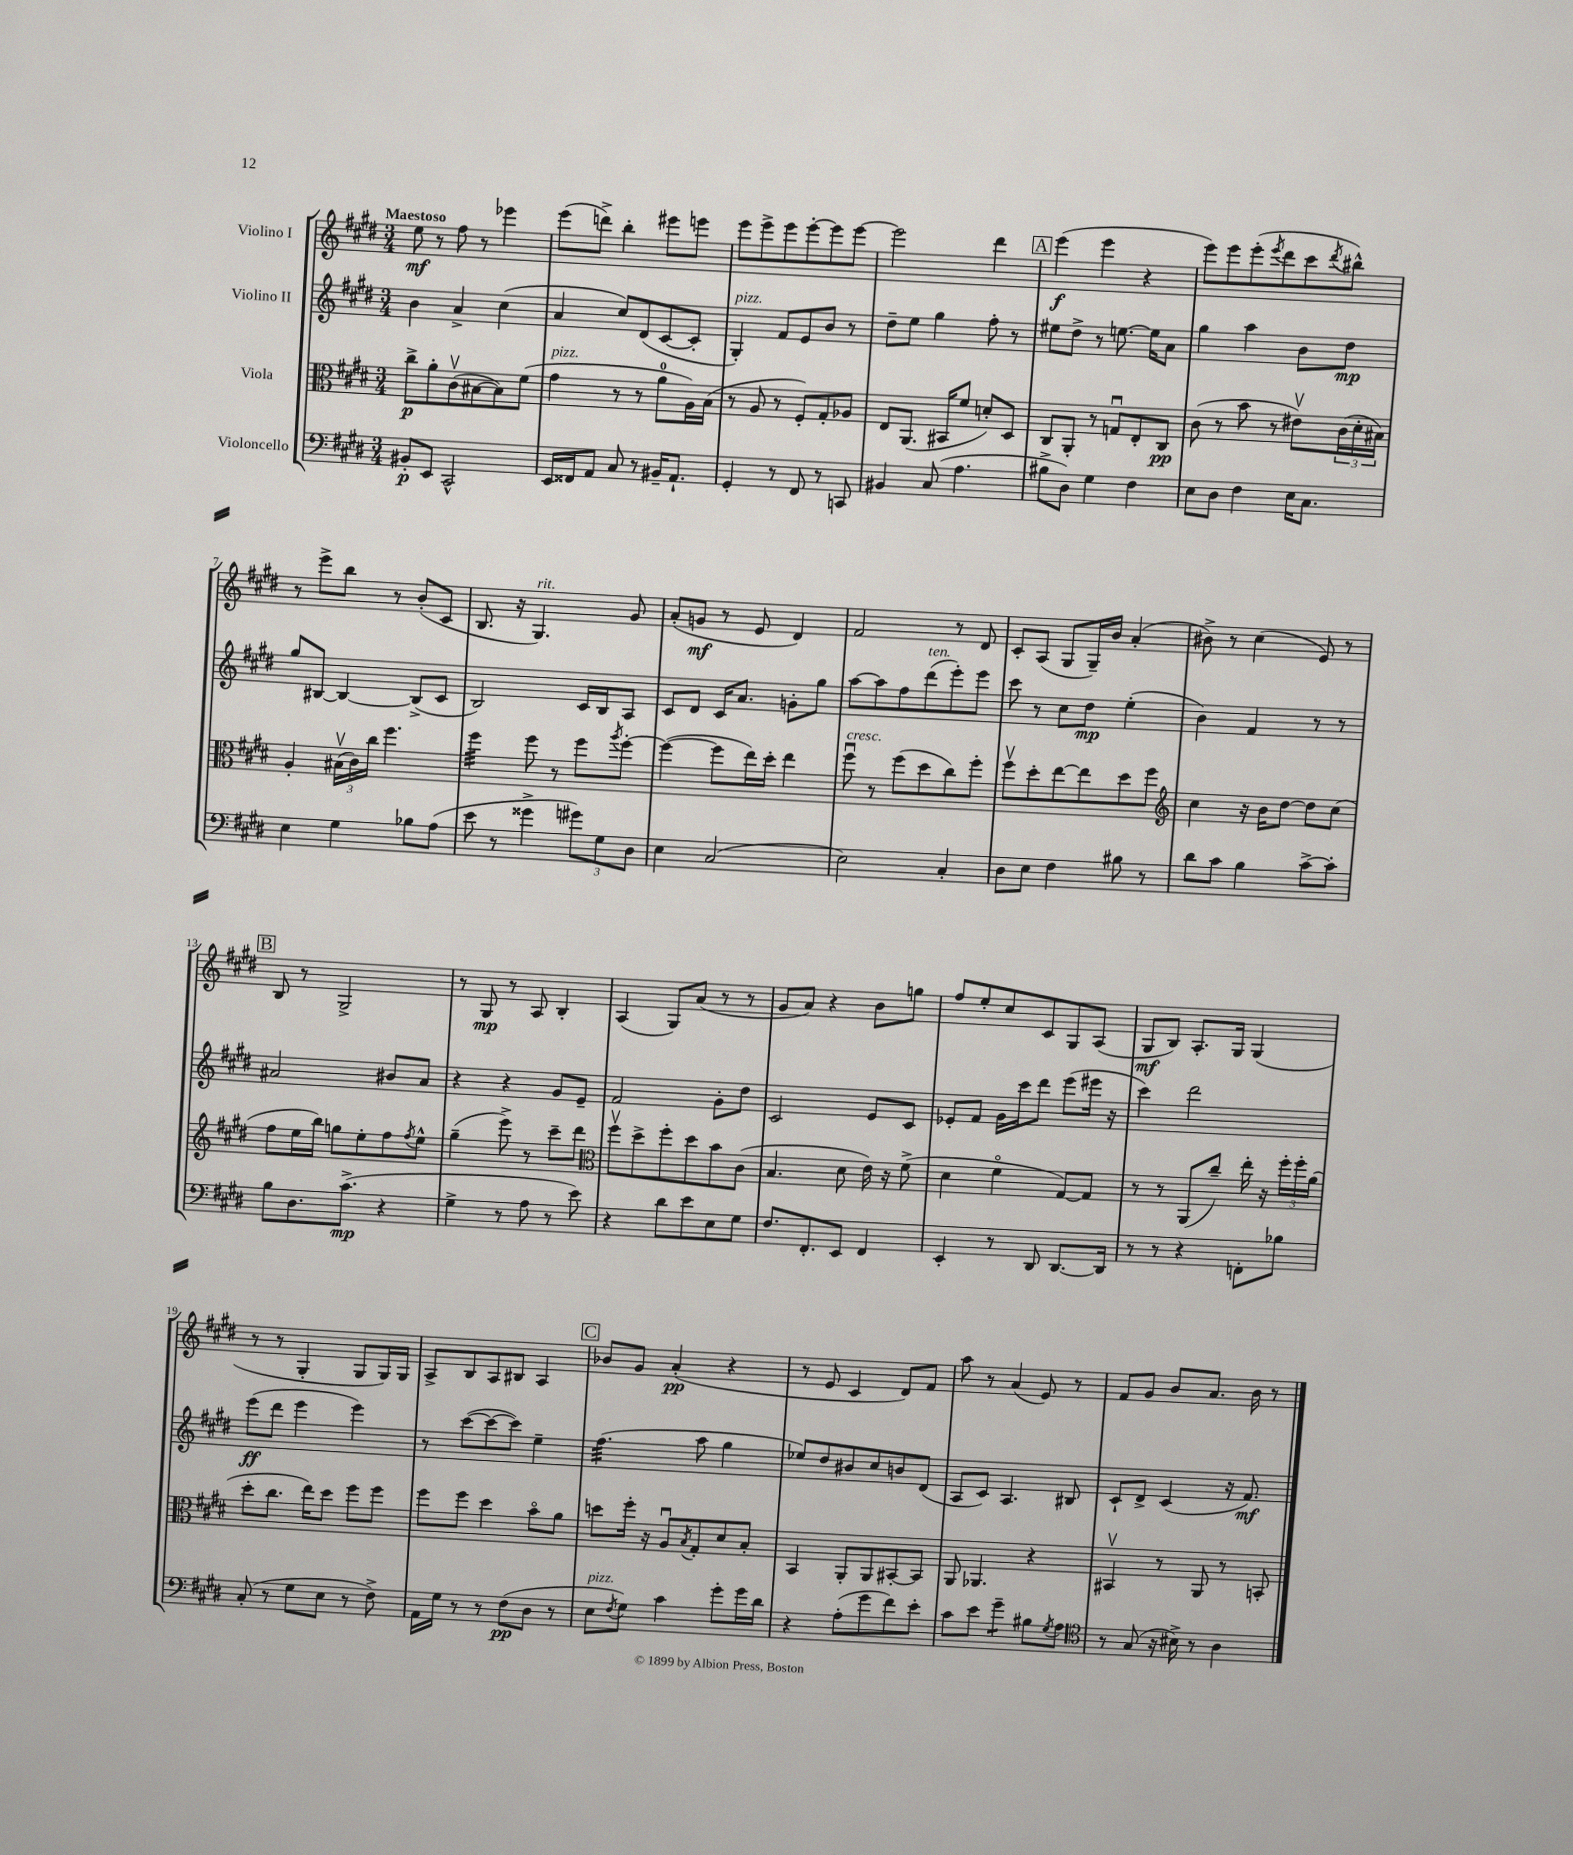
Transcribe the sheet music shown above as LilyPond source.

<<
\new StaffGroup <<
\new Staff = "s0" \with { instrumentName = "Violino I" } {
    \clef treble \key e \major \numericTimeSignature \time 3/4 \tempo "Maestoso"
    e''8\mf r8 fis''8 r8 ees'''4 |
    e'''8( d'''8->) b''4-. eis'''8 e'''8 |
    e'''8 e'''8-> e'''8 e'''8~-. e'''8 e'''8~ |
    e'''2 dis'''4 |
    \mark \markup { \box "A" } e'''4\f( e'''4 r4 |
    e'''8) e'''8 e'''8-.( \acciaccatura { e'''8 } dis'''8 cis'''8 \acciaccatura { dis'''8 } bis''8-^) |
    r8 e'''8-> b''8 r8 b'8-.( cis'8 |
    b8. r16 gis4.^\markup { \italic "rit." }) gis'8 |
    a'8-.( g'8\mf r8 e'8 dis'4) |
    fis'2 r8 dis'8 |
    cis'8-. a8( gis8 gis16--) b'16 a'4-.( |
    bis'8->) r8 cis''4( e'8) r8 |
    \mark \markup { \box "B" } b8 r8 gis2-> |
    r8 gis8\mp r8 a8 b4-. |
    a4( gis8) a'8( r8 r8 |
    gis'8 a'8) r4 b'8 g''8 |
    fis''8 e''8-. cis''8 cis'8 gis8 a8( |
    gis8\mf b8) a8.-. gis16 gis4( |
    r8 r8 gis4-. gis8 gis16) gis16 |
    a8-> b8 a8 bis8 a4 |
    \mark \markup { \box "C" } bes'8 gis'8 a'4-.\pp( r4 |
    r8 e'8 cis'4 dis'8) fis'8 |
    a''8 r8 a'4( e'8) r8 |
    fis'8 gis'8 b'8 a'8. b'16 r8 \bar "|." |
}
\new Staff = "s1" \with { instrumentName = "Violino II" } {
    \clef treble \key e \major \numericTimeSignature \time 3/4
    b'4 a'4-> cis''4( |
    a'4 cis''8) dis'8( cis'8~ cis'8-. |
    gis4-.^\markup { \italic "pizz." }) fis'8 e'8 b'8 r8 |
    dis''8-- e''8 gis''4 fis''8-. r8 |
    \mark \markup { \box "A" } eis''8 dis''8-> r8 e''8.~ e''16 a'8 |
    gis''4 a''4 b'8 dis''8\mp |
    gis''8 bis8~ bis4~ bis8->( cis'8 |
    b2) cis'16 b16 a8 |
    cis'8 dis'8 cis'16 a'8. g'8-. gis''8 |
    a''8~ a''8 fis''8 dis'''8^\markup { \italic "ten." }( e'''8-.) e'''8 |
    cis'''8 r8 cis''8 dis''8\mp e''4-.( |
    b'4) fis'4 r8 r8 |
    \mark \markup { \box "B" } ais'2 bis'8 ais'8 |
    r4 r4 gis'8 e'8-- |
    fis'2 gis'8-. dis''8 |
    cis'2 e'8 cis'8 |
    ees'8-. fis'8 gis'16 cis'''16 dis'''8 e'''8( eis'''16 r16 |
    cis'''4) dis'''2 |
    e'''8\ff( dis'''8 e'''4 e'''4) |
    r8 cis'''8~( cis'''8~ cis'''8) e''4-- |
    \mark \markup { \box "C" } fis''4.:32( a''8 gis''4 |
    ees''8) dis''8 bis'8 cis''8 b'8 dis'8( |
    a8 cis'8) a4. bis8 |
    cis'8-! dis'8-> cis'4( r16 fis'8.\mf) \bar "|." |
}
\new Staff = "s2" \with { instrumentName = "Viola" } {
    \clef alto \key e \major \numericTimeSignature \time 3/4
    cis''8->\p a'8-. cis'8\upbow( bis8~ bis8) fis'8( |
    gis'4^\markup { \italic "pizz." } r8 r8 a'8-0 a16) b16( |
    r8 a8 r8 fis8-.) gis8-. aes8 |
    e8 a,8.( bis,16 fis'8 d'8-.) dis8 |
    \mark \markup { \box "A" } cis8 a,8-. r8 g8\downbow e8-. cis8\pp |
    cis'8( r8 b'8 r8 eis'8\upbow) \tuplet 3/2 { cis'16( dis'16-. bis16) } |
    a4-. \tuplet 3/2 { bis16\upbow( cis'16) cis''16 } fis''4. |
    fis''4:32 fis''8 r8 fis''8 \acciaccatura { a''8 } fis''8~-. |
    fis''4~( fis''8 e''16) dis''16-. e''4 |
    fis''8\downbow^\markup { \italic "cresc." } r8 fis''8( dis''8 cis''8) fis''8-. |
    fis''8\upbow dis''8-. e''8~ e''8 dis''8 fis''8 |
    \clef treble cis''4 r16 b'16 dis''8~ dis''8 cis''8( |
    \mark \markup { \box "B" } fis''8 e''16 b''16) g''8 e''8-. fis''8 \acciaccatura { fis''8 } e''8-^ |
    gis''4--( e'''8->) r8 cis'''8-- dis'''8 |
    \clef alto fis''8\upbow dis''8-> fis''8-. dis''8 b'8 cis'8( |
    b4. dis'8 e'16) r16 fis'8->( |
    dis'4 fis'4\flageolet gis8~) gis8 |
    r8 r8 a,8( cis''8--) e''16-. r16 \tuplet 3/2 { fis''16-. fis''16-. a'16( } |
    dis''8-. cis''8. e''16) dis''8 fis''8 fis''8 |
    fis''8 fis''8 dis''4 b'8\flageolet a'8 |
    \mark \markup { \box "C" } d''8 fis''16-. r16 a8\downbow \acciaccatura { b8 } gis8-. dis'8 b8-. |
    b,4 a,8-. a,8 bis,8~-. bis,8 |
    a,8 aes,4. r4 |
    bis,4\upbow r8 a,8 r8 b,8-. \bar "|." |
}
\new Staff = "s3" \with { instrumentName = "Violoncello" } {
    \clef bass \key e \major \numericTimeSignature \time 3/4
    bis,8-.\p e,8 cis,2-^ |
    e,16 fisis,16 a,8 cis8 r8 bis,16-- a,8.-! |
    gis,4-. r8 fis,8 r8 c,8 |
    bis,4 cis8( a4. |
    \mark \markup { \box "A" } bis8-> dis8) gis4 fis4 |
    e8 dis8 fis4 e16 cis8. |
    e4 gis4 bes8 a8( |
    e'8 r8 gisis'4-> \tuplet 3/2 { gis'8) gis8 dis8 } |
    e4 cis2( |
    e2) cis4-. |
    dis8 e8 fis4 bis8 r8 |
    dis'8 cis'8 b4 cis'8~-> cis'8-. |
    \mark \markup { \box "B" } b8 dis8. cis'8.->\mp( r4 |
    gis4-> r8 a8 r8 e'8) |
    r4 dis'8 e'8 e8 gis8 |
    fis8. fis,8.-. e,8 fis,4 |
    e,4-. r8 dis,8 dis,8.~ dis,16 |
    r8 r8 r4 f,8-. bes8 |
    cis8-.( r8 gis8 e8 r8 fis8->) |
    a,16 gis16 r8 r8 fis8\pp( dis8 r8 |
    \mark \markup { \box "C" } e8^\markup { \italic "pizz." } \acciaccatura { fis8 } gis8) cis'4 gis'8-. gis'16 dis'16 |
    r4 a8-.( gis'8 fis'8) e'8-. |
    cis'8 e'8 gis'4:8-- bis8 \acciaccatura { gis8 } a8 |
    \clef tenor r8 gis8( r16 bis16->) r8 a4 \bar "|." |
}
>>
>>
